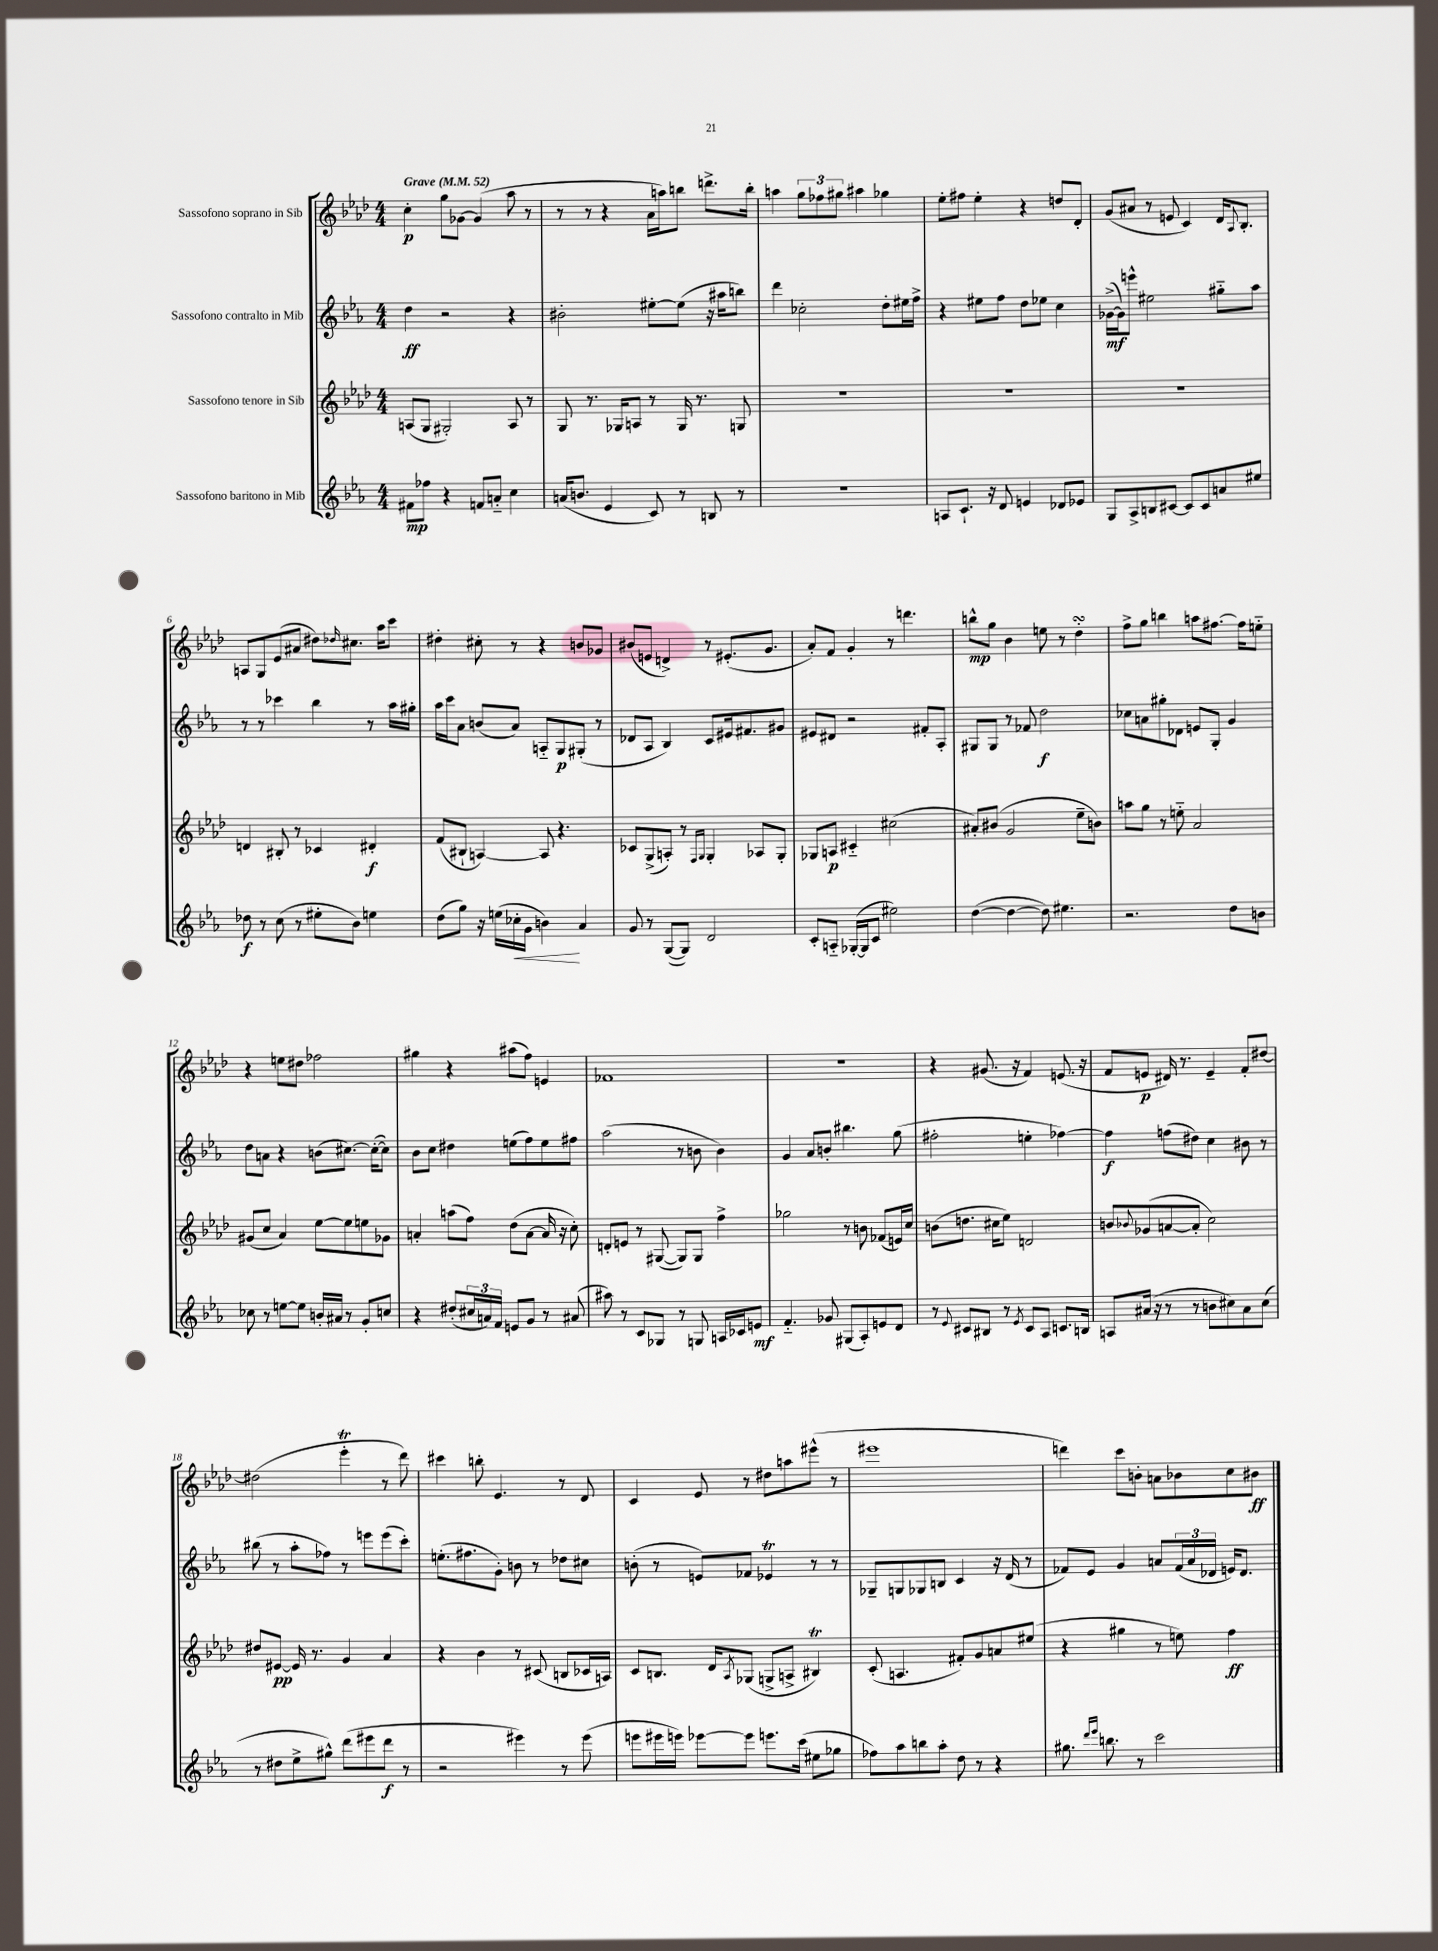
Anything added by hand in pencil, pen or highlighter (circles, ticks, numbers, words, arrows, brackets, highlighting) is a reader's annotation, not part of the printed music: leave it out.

**kern	**dynam	**kern	**dynam	**kern	**dynam	**kern	**dynam
*part4	*part4	*part3	*part3	*part2	*part2	*part1	*part1
*staff4	*staff4	*staff3	*staff3	*staff2	*staff2	*staff1	*staff1
*I"Sassofono baritono in Mib	*	*I"Sassofono tenore in Sib	*	*I"Sassofono contralto in Mib	*	*I"Sassofono soprano in Sib	*
*clefG2	*	*clefG2	*	*clefG2	*	*clefG2	*
*k[b-e-a-]	*	*k[b-e-a-d-]	*	*k[b-e-a-]	*	*k[b-e-a-d-]	*
*M4/4	*	*M4/4	*	*M4/4	*	*M4/4	*
*MM52	*	*MM52	*	*MM52	*	*MM52	*
=1	=1	=1	=1	=1	=1	=1	=1
!	!	!	!	!	!	!LO:TX:a:B:t=Grave	!
8f#X\L	mp	(8An/L	.	4dd\	ff	4cc'\	p
8ff-X\J	.	8G/J	.	.	.	.	.
4r	.	2G#X'/)	.	2r	.	8gg\L	.
.	.	.	.	.	.	[8g-X\J	.
8fn/L	.	.	.	.	.	(4g-/]	.
8an/J	.	.	.	.	.	.	.
4cc\	.	8A/	.	4r	.	8aa-\	.
.	.	8r	.	.	.	8r	.
=2	=2	=2	=2	=2	=2	=2	=2
(16an/KL	.	8G/	.	2b#X'\	.	8r	.
8.bn/J	.	.	.	.	.	.	.
.	.	8.r	.	.	.	8r	.
4e-/	.	.	.	.	.	4r	.
.	.	16G-X/KL	.	.	.	.	.
.	.	8An/J	.	.	.	.	.
8c/)	.	8r	.	[8ee#X'\L	.	16a-\LL	.
.	.	.	.	.	.	16aan\J)	.
8r	.	16G-/	.	(8ee#\J]	.	8bbn\J	.
.	.	8.r	.	.	.	.	.
8Bn/	.	.	.	16r	.	8.dddn^\L	.
.	.	.	.	16aa#X\KL	.	.	.
8r	.	8Gn/	.	8bbn\J)	.	.	.
.	.	.	.	.	.	16bb'\Jk	.
=3	=3	=3	=3	=3	=3	=3	=3
1r	.	1r	.	4ddd\	.	4aan\	.
.	.	.	.	2cc-X'\	.	12gg\L	.
.	.	.	.	.	.	12ff-X\	.
.	.	.	.	.	.	12gg#X\J	.
.	.	.	.	.	.	4aa#X\	.
.	.	.	.	8dd'\L	.	4gg-X\	.
.	.	.	.	16ee#X\L	.	.	.
.	.	.	.	16ff^\JJ	.	.	.
=4	=4	=4	=4	=4	=4	=4	=4
8An/L	.	1r	.	4r	.	8ee-'\L	.
8.c`/J	.	.	.	.	.	8ff#X\J	.
.	.	.	.	8ee#X\L	.	4ee-'\	.
16r	.	.	.	.	.	.	.
8d/	.	.	.	8ff\J	.	.	.
4en/	.	.	.	8dd\L	.	4r	.
.	.	.	.	8ee-X\J	.	.	.
8d-X/L	.	.	.	4cc\	.	8ddn/L	.
8e-X/J	.	.	.	.	.	8d-'/J	.
=5	=5	=5	=5	=5	=5	=5	=5
8G/L	.	1r	.	([16g-X^\LL	mf	(8g/L	.
.	.	.	.	16g-\J])	.	.	.
8A-^/	.	.	.	8eeen^^\J	.	8a#X/J	.
8Bn/	.	.	.	2ee#X\	.	8r	.
[8c#X/J	.	.	.	.	.	8en/	.
8c#/L]	.	.	.	.	.	4c/)	.
8c#/	.	.	.	.	.	.	.
8an/	.	.	.	8gg#X\L	.	16d-/KL	.
.	.	.	.	.	.	8qqA-/	.
.	.	.	.	.	.	8.B-'/J	.
8ee#X/J	.	.	.	8aa-\J	.	.	.
!!LO:LB:g=z
=6	=6	=6	=6	=6	=6	=6	=6
8dd-X\	f	4dn/	.	8r	.	8An/L	.
8r	.	.	.	8r	.	8G/	.
(8cc\	.	8B#X'/	.	4ccc-X\	.	(8e-/	.
8r	.	8r	.	.	.	8a#X/J	.
8ee#X'\L	.	4c-X/	.	4bb-\	.	8dd#X\L)	.
.	.	.	.	.	.	16qqdd-X/	.
8b-\J)	.	.	.	.	.	8.cc#X\J	.
4een\	.	4d#X'/	f	8r	.	.	.
.	.	.	.	.	.	16aa-\KL	.
.	.	.	.	16aa-\LL	.	8ccc\J	.
.	.	.	.	16gg#X'\JJ	.	.	.
=7	=7	=7	=7	=7	=7	=7	=7
(8dd\L	.	(8f/L	.	16aa-\LL	.	4dd#X'\	.
.	.	.	.	16ccc\J	.	.	.
8gg\J)	.	8B#X`/J	.	8a-\J	.	.	.
16r	.	[4An/)	.	(8bn/L	.	8cc#X'\	.
(16een\LL	.	.	.	.	.	.	.
!	!LO:HP:b	!	!	!	!	!	!
16cc-X'\	<	.	.	8a-/J)	.	8r	.
16g\JJ	.	.	.	.	.	.	.
4bn\)	.	8A/]	.	8An/L	.	4r	.
.	.	4.r	.	8G/	p	.	.
4a-/	[	.	.	(8G#X'/J	.	8bn/L	.
.	.	.	.	8r	.	8g-X/J	.
=8	=8	=8	=8	=8	=8	=8	=8
8g/	.	8c-X/L	.	8d-X/L	.	(8b#X/L	.
8r	.	(8G^/	.	8A-/J	.	8en/J	.
([8G/L	.	8An'/J)	.	4B-/)	.	4dn^/)	.
8G/J])	.	8r	.	.	.	.	.
.	.	16qqF/LL	.	.	.	.	.
.	.	16qqG/JJ	.	.	.	.	.
2d/	.	4G'/	.	8c/L	.	8r	.
.	.	.	.	16e#X/k	.	(8.e#X'/L	.
.	.	.	.	8.f#X/	.	.	.
.	.	8A-X/L	.	.	.	.	.
.	.	.	.	.	.	8.g/J	.
.	.	8G'/J	.	8g#X/J	.	.	.
=9	=9	=9	=9	=9	=9	=9	=9
8c'/L	.	8G-X/L	.	8e#X/L	.	8a-'/L)	.
8An/J	.	8An/J	p	8d#X/J	.	8f/J	.
([16G-X'/LL	.	4c#X/	.	2r	.	4g'/	.
16G-/J]	.	.	.	.	.	.	.
8c/J	.	.	.	.	.	.	.
2ee#X\)	.	(2cc#X\	.	.	.	8r	.
.	.	.	.	.	.	4.dddn\	.
.	.	.	.	8f#X'/L	.	.	.
.	.	.	.	8A-'/J	.	.	.
=10	=10	=10	=10	=10	=10	=10	=10
([4dd\	.	8a#X'/L)	.	8G#X/L	.	8bbn^^\L	mp
.	.	(8b#X/J	.	8G#/J	.	8gg\J	.
4dd\_	.	2g/	.	8r	.	4b-\	.
.	.	.	.	8f-X/	.	.	.
8dd\])	.	.	.	2dd\	f	8een\	.
4.ee#X\	.	.	.	.	.	8r	.
.	.	8ee-~\L	.	.	.	4dd-sSSs'\	.
.	.	8bn\J)	.	.	.	.	.
=11	=11	=11	=11	=11	=11	=11	=11
2.r	.	8aan\L	.	8cc-X\L	.	8ff^\L	.
.	.	8gg\J	.	8an\	.	8gg\J	.
.	.	8r	.	8gg#X'\	.	4bbn\	.
.	.	8een\	.	8d-X\J	.	.	.
.	.	2a-/	.	8en/L	.	8aan\L	.
.	.	.	.	8G'/J	.	[8.ff#X\J	.
8dd\L	.	.	.	4g/	.	.	.
.	.	.	.	.	.	16ff#\KL]	.
8bn\J	.	.	.	.	.	8een\J	.
!!LO:LB:g=z
=12	=12	=12	=12	=12	=12	=12	=12
8cc-X\	.	(8g#X/L	.	8dd\L	.	4r	.
8r	.	8cc/J	.	8an\J	.	.	.
[8een\L	.	4a-/)	.	4r	.	8een\L	.
8ee\J]	.	.	.	.	.	8dd#X\J	.
16bn'/LL	.	[8ee-\L	.	(8bn\L	.	2ff-X\	.
16a#X/JJ	.	.	.	.	.	.	.
8r	.	8ee-\]	.	[8.cc#X\J)	.	.	.
8g'/L	.	8een\	.	.	.	.	.
.	.	.	.	(16cc#'\KL_	.	.	.
8ccn/J	.	8g-X\J	.	8cc#\J])	.	.	.
=13	=13	=13	=13	=13	=13	=13	=13
4r	.	4an'/	.	8b-\L	.	4gg#X\	.
.	.	.	.	8cc\J	.	.	.
(8dd#X'/L	.	(8aan\L	.	4dd#X\	.	4r	.
24cc#X/L	.	8ff\J)	.	.	.	.	.
24an/)	.	.	.	.	.	.	.
24f/JJ	.	.	.	.	.	.	.
8en/L	.	(8dd-\L	.	(8een\L	.	(8aa#X\L	.
8g/J	.	[8a\J	.	8ff\)	.	8ff\J)	.
8r	.	16a/]	.	8ee\	.	4en/	.
.	.	16r	.	.	.	.	.
(8a#X/	.	8cc'\)	.	8ff#X\J	.	.	.
=14	=14	=14	=14	=14	=14	=14	=14
8aa#X\)	.	8dn'/L	.	(2aa-\	.	1f-X	.
8r	.	8en/J	.	.	.	.	.
8c/L	.	8r	.	.	.	.	.
8G-X/J	.	([8G#X/	.	.	.	.	.
8r	.	8G#/L])	.	8r	.	.	.
8Gn/	.	8G#/J	.	8bn\	.	.	.
16An/LL	.	4ff^\	.	4b\)	.	.	.
16c-X/J	.	.	.	.	.	.	.
8en/J	mf	.	.	.	.	.	.
=15	=15	=15	=15	=15	=15	=15	=15
4.f/	.	2gg-X\	.	4g/	.	1r	.
.	.	.	.	8a-/L	.	.	.
8g-X/	.	.	.	8bn'/J	.	.	.
(8G#X/L	.	8r	.	4.bb#X\	.	.	.
8A-'/)	.	8bn\	.	.	.	.	.
8en/	.	(8f-X/L	.	.	.	.	.
8d/J	.	16en/L)	.	(8gg\	.	.	.
.	.	16cc/JJ	.	.	.	.	.
=16	=16	=16	=16	=16	=16	=16	=16
8r	.	(8bn\L	.	2ff#X'\	.	4r	.
8qqe-/	.	.	.	.	.	.	.
8c#X/L	.	8.ddn\J	.	.	.	.	.
8B#X/J	.	.	.	.	.	(8.g#X/	.
.	.	16cc#X\KL	.	.	.	.	.
8r	.	8ee-\J)	.	.	.	.	.
.	.	.	.	.	.	16r	.
8qe-/	.	.	.	.	.	.	.
8c#/L	.	2dn/	.	4een'\	.	4f/)	.
8A-/J	.	.	.	.	.	.	.
8.cn/L	.	.	.	[4ff-X\)	.	(8.en/	.
16Bn/Jk	.	.	.	.	.	16r	.
=17	=17	=17	=17	=17	=17	=17	=17
8An/L	.	8bn/L	.	4ff-\]	f	8f/L	.
.	.	8qqb-X/	.	.	.	.	.
(16a#X/Jk	.	(8g-X/	.	.	.	8en/J	p
16r	.	.	.	.	.	.	.
8r	.	[8an/	.	(8ffn\L	.	16d#X/)	.
.	.	.	.	.	.	8.r	.
8r	.	8a'/J]	.	8dd#X\J)	.	.	.
8bn\L	.	2cc\)	.	4cc\	.	4e~/	.
8cc#X\)	.	.	.	.	.	.	.
8a#\	.	.	.	8b#X\	.	8f'/L	.
(8cc#\J	.	.	.	8r	.	[8dd#X/J	.
!!LO:LB:g=z
=18	=18	=18	=18	=18	=18	=18	=18
8r	.	8dd#X/L	.	(8bb#X\	.	(2dd#X\]	.
8dd#X\L	.	[8e#X/J	pp	8r	.	.	.
8ee-^\	.	16e#/]	.	8aa-'\L	.	.	.
.	.	8.r	.	.	.	.	.
8gg#X^^\J)	.	.	.	8ff-X\J)	.	.	.
(8ddd\L	.	4g/	.	8r	.	4eee-T'\	.
8eee#X\	.	.	.	8eeen\L	.	.	.
8ddd\J	f	4a-/	.	(8eee\	.	8r	.
8r	.	.	.	8ccc'\J)	.	8ddd-\)	.
=19	=19	=19	=19	=19	=19	=19	=19
2r	.	4r	.	(8.een'\L	.	4ccc#X\	.
.	.	.	.	8.ff#X\	.	.	.
.	.	4b-\	.	.	.	8bbn'\	.
.	.	.	.	8g'\J)	.	4.e-/	.
4eee#X\)	.	8r	.	8bn\	.	.	.
.	.	(8c#X/	.	8r	.	.	.
8r	.	8Bn/L	.	8dd-X\L	.	8r	.
(8eee#\	.	16c-X/L	.	8cc#X\J	.	8d-/	.
.	.	16An/JJ)	.	.	.	.	.
=20	=20	=20	=20	=20	=20	=20	=20
8eeen\L	.	8c/L	.	(8bn'\	.	4c/	.
16eee#X\L	.	8.Bn/J	.	8r	.	.	.
16eeen\JJ)	.	.	.	.	.	.	.
[8eee-X\L	.	.	.	8en/L)	.	8e-/	.
.	.	16d-/KL	.	.	.	.	.
.	.	8qA-/	.	.	.	.	.
8eee-\J]	.	(8G-X/J	.	8f-X/J	.	8r	.
8.eeen\L	.	8Gn^/L	.	4e-XT/	.	8dd#X\L	.
.	.	8An^/J	.	.	.	8aan\	.
(16ccc\Jk	.	.	.	.	.	.	.
8ee#X\L	.	4B#Xt/)	.	8r	.	(8eee#X^^\J	.
8gg-X\J	.	.	.	8r	.	8r	.
=21	=21	=21	=21	=21	=21	=21	=21
8ff-X\L)	.	(8c'/	.	8G-X~/L	.	1eee#X	.
8aa-\	.	4.An/	.	8Gn/	.	.	.
8bbn\	.	.	.	8G-X/	.	.	.
8aa-'\J	.	.	.	8Bn/J	.	.	.
8dd\	.	8f#X'/L)	.	4c/	.	.	.
8r	.	8g/	.	.	.	.	.
4r	.	8an/	.	16r	.	.	.
.	.	.	.	(16d/	.	.	.
.	.	(8ee#X/J	.	8r	.	.	.
=22	=22	=22	=22	=22	=22	=22	=22
8.gg#X\	.	4r	.	8f-X/L)	.	4dddn\)	.
.	.	.	.	8e-/J	.	.	.
16qqddd/LL	.	.	.	.	.	.	.
16qqeee-/JJ	.	.	.	.	.	.	.
8.bbn\	.	.	.	.	.	.	.
.	.	4gg#X\	.	4g/	.	8ccc\L	.
8r	.	.	.	.	.	8bn'\J	.
2ccc\	.	8r	.	8an/L	.	8an\L	.
.	.	8een\)	.	(24f-/L	.	8b-X\	.
.	.	.	.	24a/	.	.	.
.	.	.	.	24d-X/JJ	.	.	.
.	.	4ff\	ff	16en/KL)	.	8cc\	.
.	.	.	.	8.d-/J	.	.	.
.	.	.	.	.	.	8b#X\J	ff
==	==	==	==	==	==	==	==
*-	*-	*-	*-	*-	*-	*-	*-
